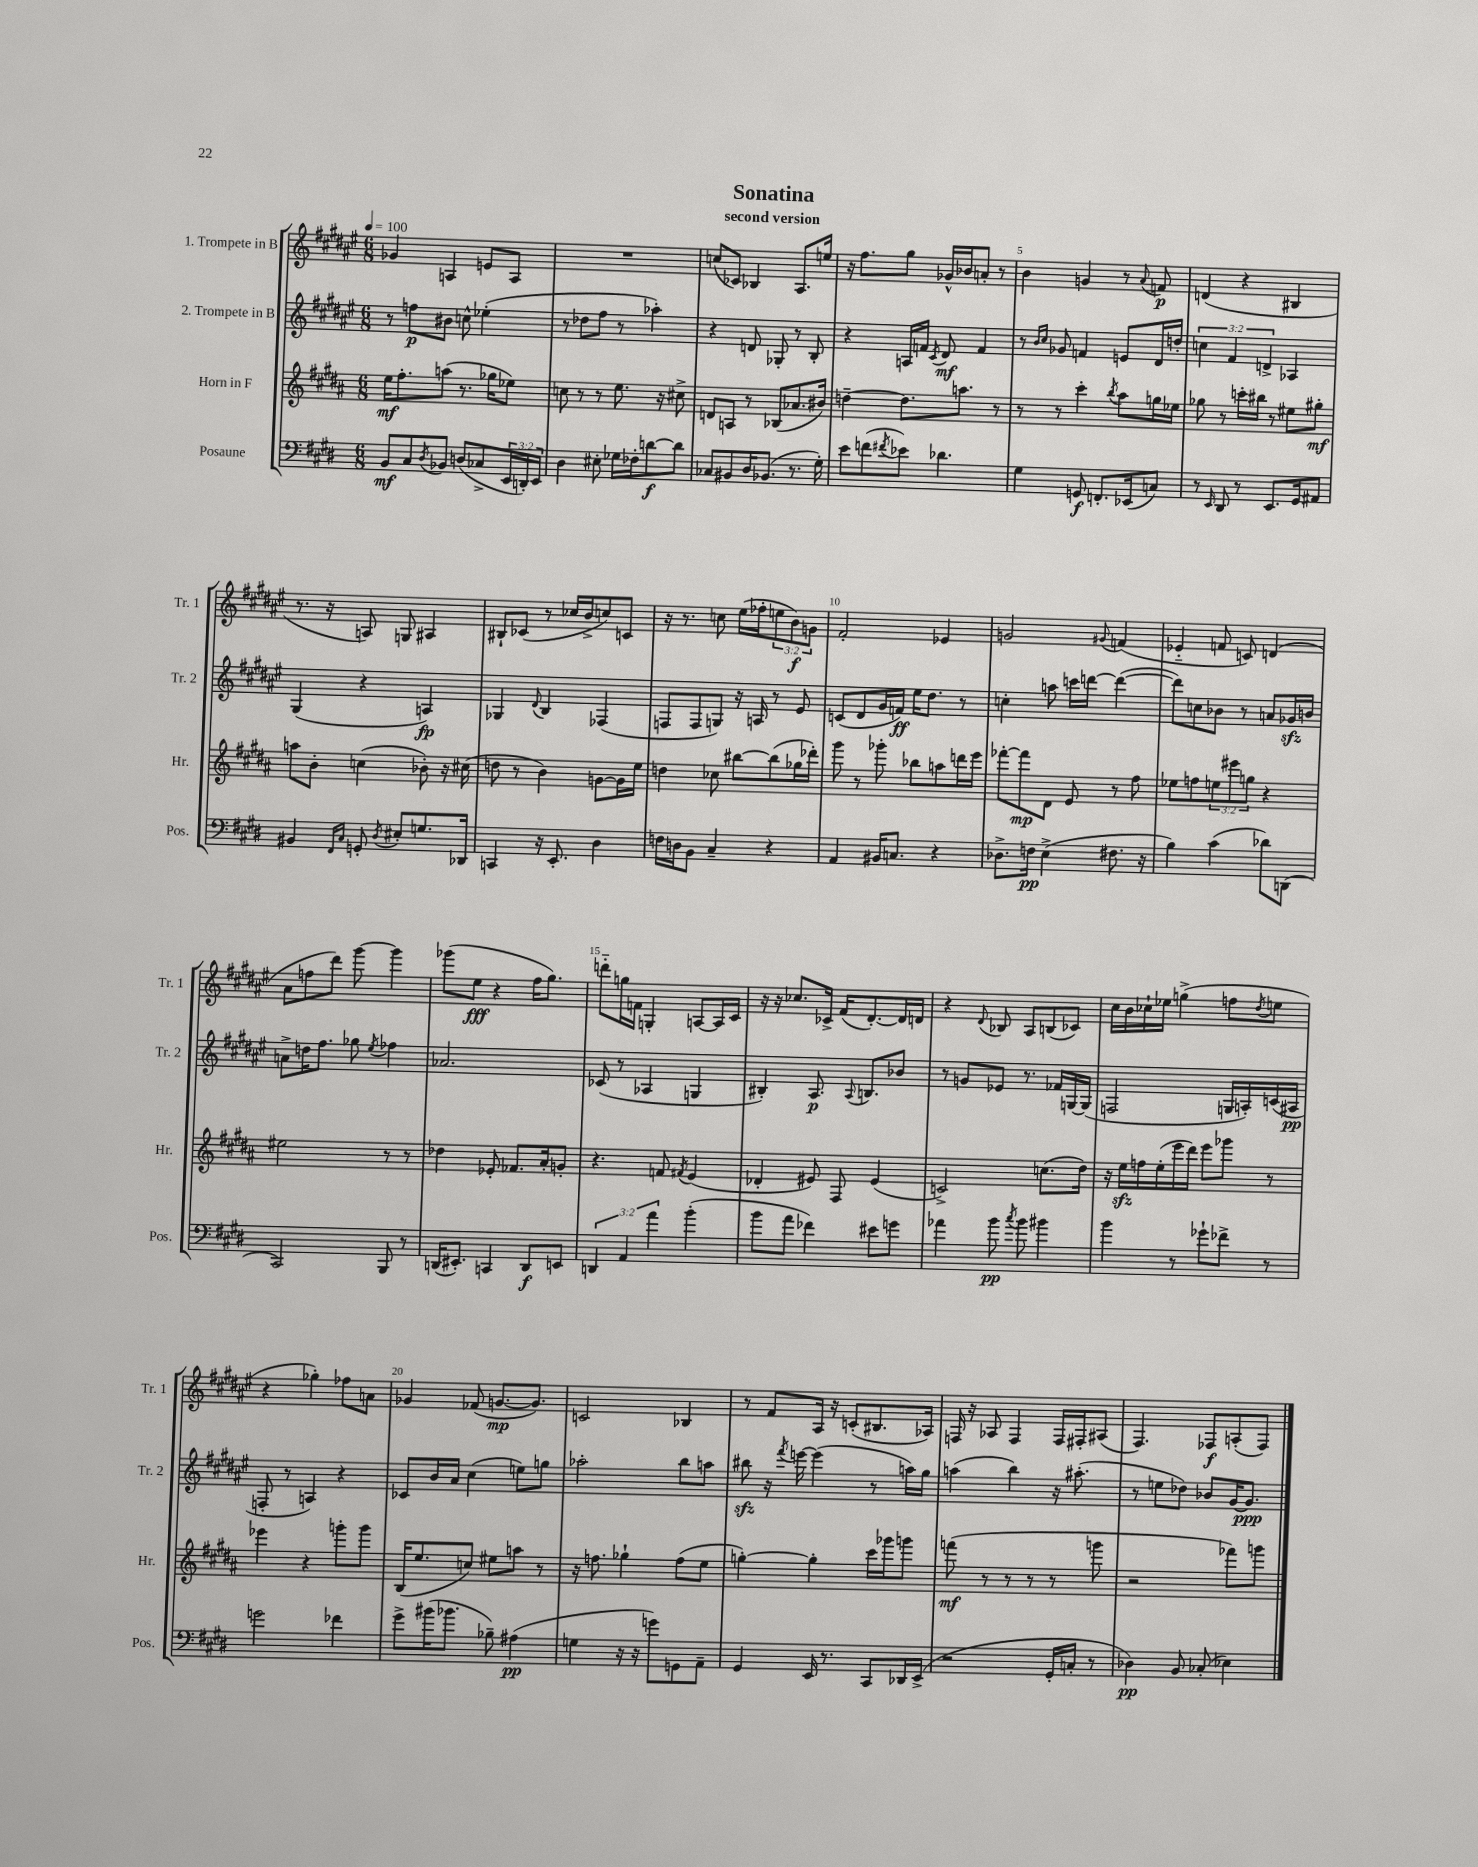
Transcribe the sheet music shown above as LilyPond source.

\header { title = "Sonatina" subtitle = "second version" }
<<
\new StaffGroup <<
\new Staff = "s0" \with { instrumentName = "1. Trompete in B" shortInstrumentName = "Tr. 1" } {
    \clef treble \key fis \major \numericTimeSignature \time 6/8 \override Staff.TupletNumber.text = #tuplet-number::calc-fraction-text \tempo 4 = 100
    ges'4 a4 e'8 a8 |
    R2. |
    c''8( ces'8) bes4 ais8. e''16 |
    r16 fis''8. gis''8 ges'16-^ bes'16 a'8-. r8 |
    b'4 g'4 r8 \appoggiatura { ais'8 } f'8\p |
    d'4( r4 bis4 |
    r8. r16 a8) g8 ais4 |
    bis8-! ces'8( r8 ces''16 b'16-> c''8) c'8 |
    r16 r8. c''8 eis''16( fes''16-. \tuplet 3/2 { e''8 b'8\f) g'8 } |
    fis'2-. ees'4 |
    g'2 \appoggiatura { gis'8 } f'4( |
    ees'4-_ f'8 c'8) d'4( |
    ais'8 f''8 dis'''8) gis'''8~ gis'''4 |
    ges'''8( eis''8\fff r4 fis''16 gis''8.) |
    d'''8-_ g''16 f'16 g4-. a8~ a16 cis'16 |
    r16 r16 ces''8. ces'16-> fis'16( dis'8.~-.) dis'16 d'16 |
    r4 \appoggiatura { dis'8 } bes8 ais8 b8( ces'8) |
    cis''16 b'16 ces''16-! ees''16 g''4->( f''8 \acciaccatura { dis''8 } e''8 |
    r4 ges''4-.) fes''8 a'8 |
    ges'4 fes'8( g'8.~\mp g'8.) |
    c'2 bes4 |
    r8 fis'8 ais16 r16 c'8-.( bis8. aes16) |
    f16 r16 aes8 f4 f16 fis16-. ais8( |
    fis4.) fes8\f a8-.( fes8) \bar "|." |
}
\new Staff = "s1" \with { instrumentName = "2. Trompete in B" shortInstrumentName = "Tr. 2" } {
    \clef treble \key fis \major \numericTimeSignature \time 6/8 \override Staff.TupletNumber.text = #tuplet-number::calc-fraction-text
    r8 f''8\p bis'8 c''8-^ ees''4-.( |
    r8 des''8 fis''8 r8 aes''4-.) |
    r4 d'8 ges8-. r8 b8-. |
    r4 a16 f'16 \acciaccatura { cis'8 } dis'8\mf f'4 |
    r8 \grace { b'16 cis''16 } ges'8 f'4 e'8 dis'16 d''16-. |
    \tuplet 3/2 { c''4 fis'4 d'4-> } aes4 |
    gis4( r4 a4\fp) |
    ges4 \appoggiatura { dis'8 } b4 fes4( |
    f8 f8 g8) r16 a16 r8 eis'8 |
    c'8( dis'8 gis'16 f'16\ff) eis''16 dis''8. r8 |
    c''4-. a''8 c'''16 d'''16~ d'''4~( |
    d'''8) c''8 bes'8 r8 a'8 ges'16\sfz b'16 |
    a'8-> d''16 fis''8. ges''8 \acciaccatura { eis''8 } fes''4 |
    aes'2. |
    ces'8( r8 aes4 g4 |
    bis4-.) ais8.\p \appoggiatura { ais8 } b8. bes'8 |
    r8 g'8 ees'8 r8. fes'16 g16~ g16( |
    f2 g16 a16-.) c'16( ais16\pp |
    f8-. r8 a4) r4 |
    ces'8 b'16 ais'16 cis''4( e''8) g''8 |
    aes''2-. b''8 a''8 |
    bis''8\sfz r16 \acciaccatura { fis'''8 } e'''16~ e'''4( r8 a''16) gis''16 |
    a''4( b''4) r16 ais''8.-.( |
    r8 e''8 des''8) bes'8 gis'16~ gis'8.\ppp \bar "|." |
}
\new Staff = "s2" \with { instrumentName = "Horn in F" shortInstrumentName = "Hr." } {
    \clef treble \key b \major \numericTimeSignature \time 6/8 \override Staff.TupletNumber.text = #tuplet-number::calc-fraction-text
    e''16\mf fis''8.-. a''8( r8. ges''16 ees''8) |
    c''8 r8 r8 e''8. r16 cis''8-> |
    d'8 a8 r8 bes8( aes'8. bis'16) |
    d''4~-- d''8. a''8. r8 |
    r8 r8 cis'''4-. \acciaccatura { b''8 } ais''8 g''16 ees''16 |
    ges''8 r8 c'''16-. bis''16 r8 eis''8 gis''8-.\mf |
    a''8 b'8-. c''4( bes'8-.) r16 cis''16( |
    d''8 r8 b'4) g'8~ g'16 e''16 |
    d''4 ces''8 bis''8~ bis''8( ges''16 des'''16-.) |
    gis'''8 r8 ges'''8-. bes''8 a''8 d'''16 e'''16 |
    fes'''8~-. fes'''8\mp dis'8 e'8 r8 fis''8 |
    ees''8 f''8 \tuplet 3/2 { e''8 eis'''8 g''8 } r4 |
    eis''2 r8 r8 |
    des''4 ees'8-. fes'8. ais'16-. g'8-. |
    r4. f'8 \acciaccatura { fis'8 } e'4( |
    des'4-. eis'8) fis8 eis'4( |
    c'2->) c''8.( dis''16) |
    r16 e''16\sfz f''16 e''16-.( e'''16 dis'''16) e'''8 ges'''8 r8 |
    ees'''4 r4 g'''8-. g'''8 |
    b16( e''8. c''8) eis''8 a''8 r8 |
    r16 f''8. ges''4-! f''8( e''8 |
    g''4~-.) g''4-. cis'''16 ges'''16 g'''8 |
    f'''8\mf( r8 r8 r8 r8 g'''8 |
    r2 fes'''8) g'''8 \bar "|." |
}
\new Staff = "s3" \with { instrumentName = "Posaune" shortInstrumentName = "Pos." } {
    \clef bass \key e \major \numericTimeSignature \time 6/8 \override Staff.TupletNumber.text = #tuplet-number::calc-fraction-text
    b,8\mf cis8 \acciaccatura { dis8 } bes,8 d8( ces8-> \tuplet 3/2 { e,16 d,16-.) e,16 } |
    dis4 eis8-. ges16 fes16-. d'8~\f d'8 |
    ces8 bis,8 dis16 bes,8.( r8. gis16-.) |
    e'8 f'8( \acciaccatura { fis'8 } ees'8) des'4. |
    gis4 g,8\f f,8.-. ees,16( c8) |
    r8 \grace { e,16 } dis,8 r8 e,8. gis,16 ais,8 |
    bis,4 \grace { fis,16 cis16 } g,8-. \acciaccatura { dis8 } eis8-. g8. des,16 |
    c,4 r16 e,8.-. dis4 |
    f16 d16 b,8 cis4-- r4 |
    a,4 bis,16 c8. r4 |
    des8.-> f16\pp e4->( fis8. r16 |
    b4) cis'4( des'8) d,8( |
    cis,2) b,,8 r8 |
    d,16( eis,8.-.) c,4 d,8\f e,8 |
    \tuplet 3/2 { d,4 a,4 a'4 } b'4-.( |
    b'8 a'8 fes'4) eis'8 g'8 |
    aes'4 b'8\pp \acciaccatura { cis''8 } b'8 bis'4 |
    b'4 r8 ges'8-! fes'8-> r8 |
    g'2 fes'4 |
    gis'8-> bis'16( bes'8. bes8--) ais4\pp( |
    g4 r16 r16 g'8) g,8 a,8-- |
    gis,4 e,16 r8. cis,8 des,16 e,16->( |
    r2 gis,16-. c16-. r8 |
    des4\pp) b,8 ces8-.( ees4) \bar "|." |
}
>>
>>
\layout { \context { \Score \override BarNumber.break-visibility = ##(#f #t #t) barNumberVisibility = #(every-nth-bar-number-visible 5) } }
